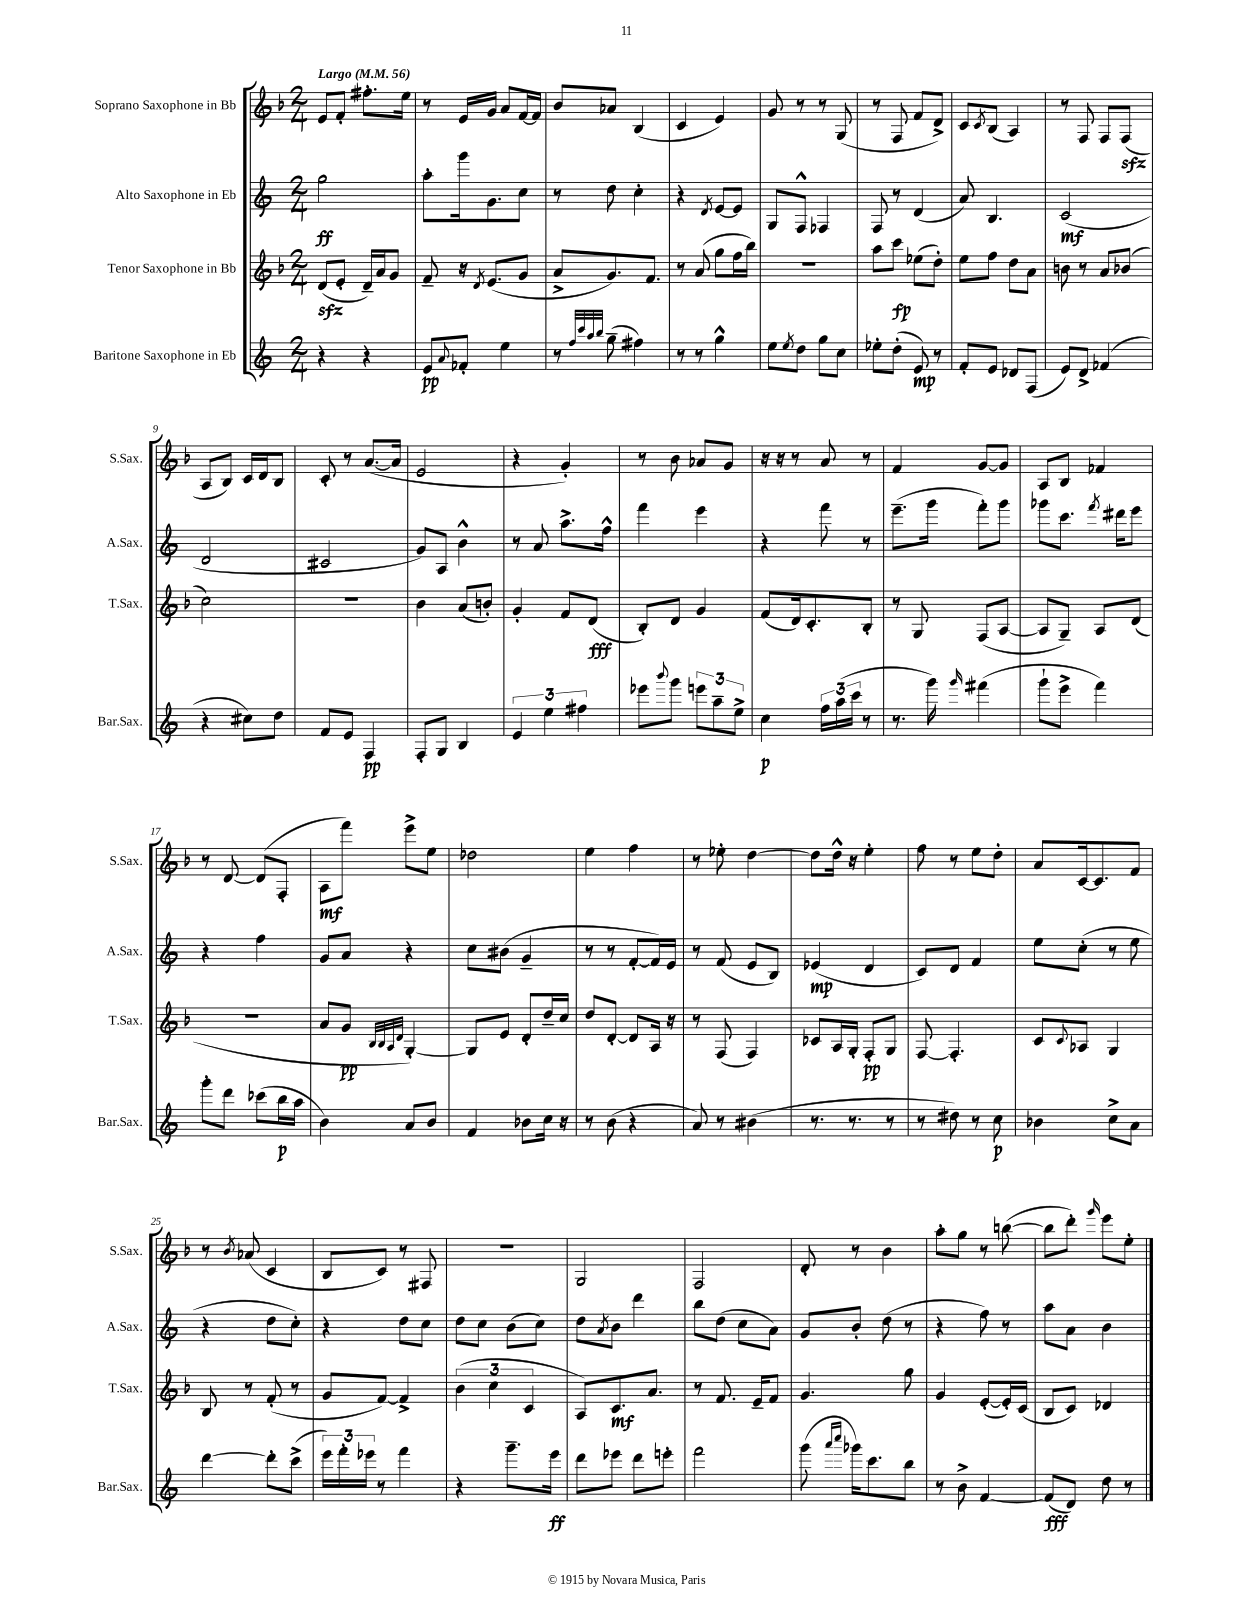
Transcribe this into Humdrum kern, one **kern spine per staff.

**kern	**dynam	**kern	**dynam	**kern	**dynam	**kern	**dynam
*part4	*part4	*part3	*part3	*part2	*part2	*part1	*part1
*staff4	*staff4	*staff3	*staff3	*staff2	*staff2	*staff1	*staff1
*I"Baritone Saxophone in Eb	*	*I"Tenor Saxophone in Bb	*	*I"Alto Saxophone in Eb	*	*I"Soprano Saxophone in Bb	*
*I'Bar.Sax.	*	*I'T.Sax.	*	*I'A.Sax.	*	*I'S.Sax.	*
*clefG2	*	*clefG2	*	*clefG2	*	*clefG2	*
*k[]	*	*k[b-]	*	*k[]	*	*k[b-]	*
*M2/4	*	*M2/4	*	*M2/4	*	*M2/4	*
*MM56	*	*MM56	*	*MM56	*	*MM56	*
=1	=1	=1	=1	=1	=1	=1	=1
!	!	!	!	!	!	!LO:TX:a:B:t=Largo	!
4r	.	(8dzz/L	.	2gg\	ff	8e/L	.
.	.	8e'/J	.	.	.	8f'/J	.
4r	.	16d~/LL)	.	.	.	8.ff#X'\L	.
.	.	16a/J	.	.	.	.	.
.	.	8g/J	.	.	.	.	.
.	.	.	.	.	.	16ee\Jk	.
=2	=2	=2	=2	=2	=2	=2	=2
8e/L	pp	8f~/	.	8aa'\L	.	8r	.
8qqa/	.	.	.	.	.	.	.
8f-X'/J	.	16r	.	16ggg\k	.	16e/LL	.
.	.	8qd/	.	.	.	.	.
.	.	(8.e/L	.	8.g\	.	16g/JJ	.
4ee\	.	.	.	.	.	8a/L	.
.	.	8g/J	.	8cc\J	.	[16f/L	.
.	.	.	.	.	.	16f/JJ]	.
=3	=3	=3	=3	=3	=3	=3	=3
8r	.	8a^/L	.	8r	.	8b-/L	.
32qqff/LLL	.	.	.	.	.	.	.
32qqccc/	.	.	.	.	.	.	.
32qqaa/	.	.	.	.	.	.	.
32qqbb/JJJ	.	.	.	.	.	.	.
(8gg~\	.	8.g/)	.	8dd\	.	8a-X/J	.
4ff#X\)	.	.	.	4cc'\	.	(4B-/	.
.	.	8.f/J	.	.	.	.	.
=4	=4	=4	=4	=4	=4	=4	=4
8r	.	8r	.	4r	.	4c/	.
8r	.	(8a/	.	.	.	.	.
.	.	.	.	8qd/	.	.	.
4gg^^\	.	8gg\L	.	[8e/L	.	4e/)	.
.	.	16ff\L	.	8e/J]	.	.	.
.	.	16bb-\JJ)	.	.	.	.	.
=5	=5	=5	=5	=5	=5	=5	=5
8ee\L	.	2r	.	8G/L	.	8g/	.
8qee/	.	.	.	.	.	.	.
8dd\J	.	.	.	8F^^/J	.	8r	.
8gg\L	.	.	.	4F-X/	.	8r	.
8cc\J	.	.	.	.	.	(8G/	.
=6	=6	=6	=6	=6	=6	=6	=6
8ee-X'\L	.	8aa\L	.	8F/	.	8r	.
(8dd'\J	.	8ccc\J	fp	8r	.	8F/	.
8e/)	mp	(8ee-X\L	.	(4d/	.	8f/L	.
8r	.	8dd'\J)	.	.	.	8d^/J)	.
=7	=7	=7	=7	=7	=7	=7	=7
8f'/L	.	8ee\L	.	8a/)	.	8c/L	.
.	.	.	.	.	.	8qc/	.
8e/J	.	8ff\J	.	4.B/	.	(8B-/J	.
8d-X/L	.	8dd\L	.	.	.	4A/)	.
(8F/J	.	8a\J	.	.	.	.	.
=8	=8	=8	=8	=8	=8	=8	=8
8e/L)	.	8bn\	.	(2c/	mf	8r	.
8d^/J	.	8r	.	.	.	8F/	.
(4f-X/	.	8a/L	.	.	.	8F/L	.
.	.	(8b-X/J	.	.	.	(8Fzz/J	.
!!LO:LB:g=z
=9	=9	=9	=9	=9	=9	=9	=9
4r	.	2cc\)	.	2d/	.	8A/L	.
.	.	.	.	.	.	8B-/J)	.
8cc#X\L)	.	.	.	.	.	16c/LL	.
.	.	.	.	.	.	16d/J	.
8dd\J	.	.	.	.	.	8B-/J	.
=10	=10	=10	=10	=10	=10	=10	=10
8f/L	.	2r	.	2c#X/	.	8c'/	.
8e/J	.	.	.	.	.	8r	.
4F/	pp	.	.	.	.	([8.a/L	.
.	.	.	.	.	.	16a/Jk]	.
=11	=11	=11	=11	=11	=11	=11	=11
8F'/L	.	4b-\	.	8g/L)	.	2e/	.
8G/J	.	.	.	8A/J	.	.	.
4B/	.	(8a/L	.	4b^^\	.	.	.
.	.	8bn'/J)	.	.	.	.	.
=12	=12	=12	=12	=12	=12	=12	=12
6e/	.	4g'/	.	8r	.	4r	.
.	.	.	.	8a/	.	.	.
6ee\	.	.	.	.	.	.	.
.	.	8f/L	.	8.aa^\L	.	4g'/)	.
6ff#X\	.	.	.	.	.	.	.
.	.	(8d/J	fff	.	.	.	.
.	.	.	.	16ff^^\Jk	.	.	.
=13	=13	=13	=13	=13	=13	=13	=13
8eee-X\L	.	8B-'/L)	.	4fff\	.	8r	.
8qqbbb/	.	.	.	.	.	.	.
8ggg\J	.	8d/J	.	.	.	8b-\	.
12eeen\L	.	4g/	.	4eee\	.	8a-X/L	.
12aa~\	.	.	.	.	.	.	.
.	.	.	.	.	.	8g/J	.
12ee^\J	.	.	.	.	.	.	.
=14	=14	=14	=14	=14	=14	=14	=14
4cc\	p	(8f/L	.	4r	.	16r	.
.	.	.	.	.	.	16r	.
.	.	16d/k)	.	.	.	8r	.
.	.	8.c'/	.	.	.	.	.
24ff\LL	.	.	.	8fff\	.	8a/	.
(24aa\	.	.	.	.	.	.	.
24ccc\JJ	.	.	.	.	.	.	.
8r	.	8B-'/J	.	8r	.	8r	.
=15	=15	=15	=15	=15	=15	=15	=15
8.r	.	8r	.	(8.eee~\L	.	4f/	.
.	.	8G/	.	.	.	.	.
16ggg\)	.	.	.	16ggg\Jk	.	.	.
16qqggg/	.	.	.	.	.	.	.
(4fff#X\	.	(8F/L	.	8fff'\L)	.	[8g/L	.
.	.	[8A/J	.	8ggg\J	.	8g/J]	.
=16	=16	=16	=16	=16	=16	=16	=16
8ggg`\L	.	8A/L]	.	8ggg-X\L	.	8A/L	.
8eee^\J	.	8G~/J)	.	8.ccc\J	.	8B-/J	.
4fff\)	.	8A/L	.	.	.	4f-X/	.
.	.	.	.	8qfff/	.	.	.
.	.	.	.	16ddd#X\KL	.	.	.
.	.	(8d/J	.	8eee\J	.	.	.
!!LO:LB:g=z
=17	=17	=17	=17	=17	=17	=17	=17
8ggg'\L	.	2r	.	4r	.	8r	.
8ddd\J	.	.	.	.	.	[8d/	.
(8ccc-X\L	.	.	.	4ff\	.	(8d/L]	.
16bb\L	p	.	.	.	.	8F'/J	.
16aa\JJ	.	.	.	.	.	.	.
=18	=18	=18	=18	=18	=18	=18	=18
4b\)	.	8a/L	.	8g/L	.	8A\L	mf
.	.	8g/J	pp	8a/J	.	8fff\J)	.
.	.	32qqB-/LLL	.	.	.	.	.
.	.	32qqB-/	.	.	.	.	.
.	.	32qqA/	.	.	.	.	.
.	.	32qqd/JJJ	.	.	.	.	.
8a/L	.	[4G'/)	.	4r	.	8eee^\L	.
8b/J	.	.	.	.	.	8ee\J	.
=19	=19	=19	=19	=19	=19	=19	=19
4f/	.	8G/L]	.	8cc\L	.	2dd-X\	.
.	.	8e/J	.	(8b#X\J	.	.	.
8b-X\L	.	8d'/L	.	4g~/	.	.	.
16cc\Jk	.	16dd~/L	.	.	.	.	.
16r	.	16cc/JJ	.	.	.	.	.
=20	=20	=20	=20	=20	=20	=20	=20
8r	.	8dd/L	.	8r	.	4ee\	.
(8b\	.	[8d'/J	.	8r	.	.	.
4r	.	8d/L]	.	[8f'/L	.	4ff\	.
.	.	16A/Jk	.	16f/L])	.	.	.
.	.	16r	.	16e/JJ	.	.	.
=21	=21	=21	=21	=21	=21	=21	=21
8a/)	.	8r	.	8r	.	8r	.
8r	.	(8F/	.	(8f/	.	8ee-X'\	.
(4b#X\	.	4F/)	.	8e/L	.	[4dd\	.
.	.	.	.	8B/J)	.	.	.
=22	=22	=22	=22	=22	=22	=22	=22
8.r	.	8c-X/L	.	(4e-X/	mp	8dd\L]	.
.	.	16A/L	.	.	.	16dd^^\Jk	.
8.r	.	16G'/JJ	.	.	.	16r	.
.	.	8F'/L	pp	4d/	.	4ee'\	.
8r	.	8G/J	.	.	.	.	.
=23	=23	=23	=23	=23	=23	=23	=23
8r	.	[8F/	.	8c/L)	.	8ff\	.
8dd#X\)	.	4.F'/]	.	8d/J	.	8r	.
8r	.	.	.	4f/	.	8ee\L	.
8cc\	p	.	.	.	.	8dd'\J	.
=24	=24	=24	=24	=24	=24	=24	=24
4b-X\	.	8c/L	.	8ee\L	.	8a/L	.
.	.	8qqc/	.	.	.	.	.
.	.	8A-X/J	.	(8cc'\J	.	[16c/k	.
.	.	.	.	.	.	8.c/]	.
8cc^\L	.	4G/	.	8r	.	.	.
8a\J	.	.	.	8ee\	.	8f/J	.
!!LO:LB:g=z
=25	=25	=25	=25	=25	=25	=25	=25
[4ddd\	.	8B-/	.	4r	.	8r	.
.	.	.	.	.	.	8qb-/	.
.	.	8r	.	.	.	(8a-X/	.
8ddd'\L]	.	(8f'/	.	8dd\L	.	4c/	.
(8ccc^\J	.	8r	.	8cc'\J)	.	.	.
=26	=26	=26	=26	=26	=26	=26	=26
24eee\LL)	.	8g/L	.	4r	.	8B-/L	.
24fff'\	.	.	.	.	.	.	.
24eee-X\JJ	.	.	.	.	.	.	.
8r	.	[8f/J)	.	.	.	8c/J)	.
4fff\	.	4f^/]	.	8dd\L	.	8r	.
.	.	.	.	8cc\J	.	8F#X/	.
=27	=27	=27	=27	=27	=27	=27	=27
4r	.	(6b-\	.	8dd\L	.	2r	.
.	.	.	.	8cc\J	.	.	.
.	.	6cc\	.	.	.	.	.
8.ggg~\L	.	.	.	(8b\L	.	.	.
.	.	6c/	.	.	.	.	.
.	.	.	.	8cc\J)	.	.	.
16eee\Jk	ff	.	.	.	.	.	.
=28	=28	=28	=28	=28	=28	=28	=28
8ddd\L	.	8A/L)	.	8dd\L	.	2G/	.
.	.	.	.	8qa/	.	.	.
8eee-X\J	.	8.c/	mf	8b\J	.	.	.
8ddd\L	.	.	.	4ddd\	.	.	.
.	.	8.a/J	.	.	.	.	.
8eeen'\J	.	.	.	.	.	.	.
=29	=29	=29	=29	=29	=29	=29	=29
2fff\	.	8r	.	8bb\L	.	2F/	.
.	.	8.f/	.	(8dd\J	.	.	.
.	.	.	.	8cc\L	.	.	.
.	.	16e~/KL	.	.	.	.	.
.	.	8f/J	.	8a\J)	.	.	.
=30	=30	=30	=30	=30	=30	=30	=30
(8ggg\	.	4.g/	.	8g/L	.	8d'/	.
16qqaaa/LL	.	.	.	.	.	.	.
16qqcccc/JJ	.	.	.	.	.	.	.
16ggg-X\KL)	.	.	.	8b'/J	.	8r	.
8.ccc\	.	.	.	.	.	.	.
.	.	.	.	(8dd\	.	4b-\	.
8bb\J	.	8gg\	.	8r	.	.	.
=31	=31	=31	=31	=31	=31	=31	=31
8r	.	4g/	.	4r	.	8aa'\L	.
8b^\	.	.	.	.	.	8gg\J	.
[4f/	.	([8e'/L	.	8ff\)	.	8r	.
.	.	16e'/L])	.	8r	.	([8bbn\	.
.	.	(16c/JJ	.	.	.	.	.
=32	=32	=32	=32	=32	=32	=32	=32
(8f/L]	fff	8B-/L	.	8aa\L	.	8bb\L]	.
8d/J)	.	8c/J)	.	8a\J	.	8ddd'\J)	.
.	.	.	.	.	.	16qqggg/	.
8dd\	.	4d-X/	.	4b\	.	8eee\L	.
8r	.	.	.	.	.	8ee'\J	.
==	==	==	==	==	==	==	==
*-	*-	*-	*-	*-	*-	*-	*-
